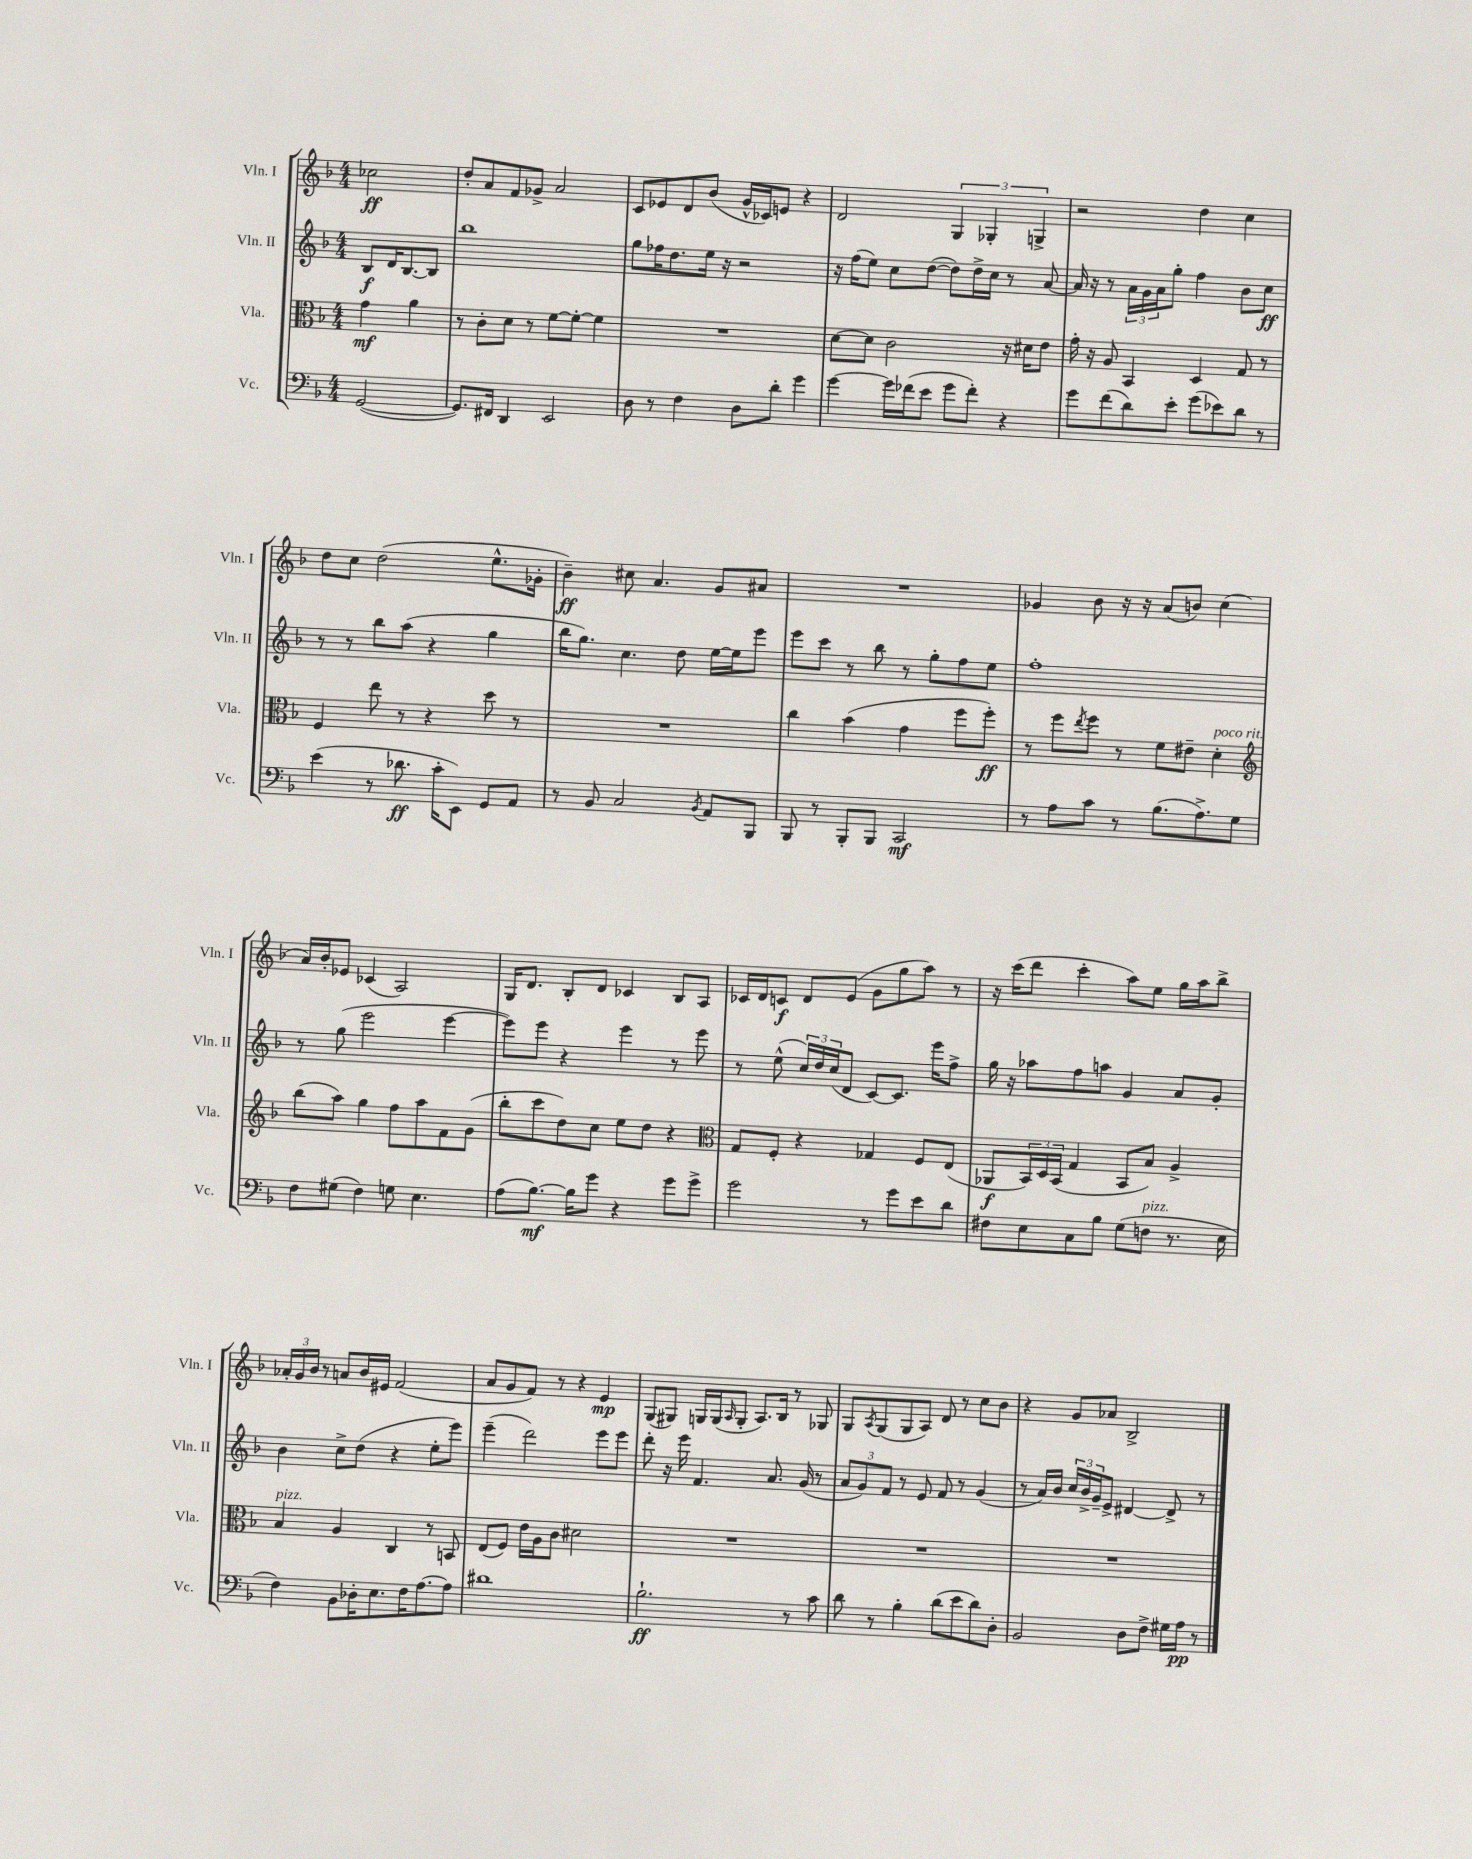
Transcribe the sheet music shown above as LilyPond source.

<<
\new StaffGroup <<
\new Staff = "s0" \with { instrumentName = "Vln. I" shortInstrumentName = "Vln. I" } {
    \clef treble \key f \major \numericTimeSignature \time 4/4 \partial 2
    ces''2\ff |
    d''8-. a'8 f'8 ges'8-> a'2 |
    c'8 ees'8 d'8 bes'8( g'16-^ ces'16) e'8 r4 |
    d'2 \tuplet 3/2 { g4 ges4-. g4-> } |
    r2 d''4 c''4 |
    d''8 c''8 d''2( e''8.-^ ges'16-. |
    bes'4--\ff) cis''8 a'4. g'8 ais'8 |
    R1 |
    ges'4 bes'8 r16 r16 a'8( b'8) c''4( |
    a'16) bes'16-. ees'8 ces'4( a2) |
    g16 d'8. bes8-. d'8 ces'4 bes8 a8 |
    ces'16 d'16 c'8\f d'8 e'8( g'8 g''8 a''8) r8 |
    r16 c'''16( d'''8 c'''4-. a''8) e''8 g''16 a''16 bes''8-> |
    \tuplet 3/2 { aes'16-. g'16 bes'16 } r8 a'8 bes'16 eis'16 f'2( |
    a'8 g'8 f'8) r8 r4 e'4\mp |
    g8( gis8) g16 g16( \grace { a16 } g8-. a8.) bes16 r8 ges8 |
    g8 \acciaccatura { a8 } g8( g8 a8) d'8 r8 c''8 bes'8 |
    r4 g'8 aes'8 bes2-> \bar "|." |
}
\new Staff = "s1" \with { instrumentName = "Vln. II" shortInstrumentName = "Vln. II" } {
    \clef treble \key f \major \numericTimeSignature \time 4/4 \partial 2
    bes8\f d'16 bes8.~ bes8 |
    bes''1 |
    g''8 fes''16 d''8. e''16 r16 r2 |
    r16 f''16( e''8) c''8 d''8~( d''8) d''16-> c''16 r8 a'8~ |
    a'16 r16 r8 \tuplet 3/2 { a'16 g'16 a'16 } g''8-. f''4 bes'8 c''8\ff |
    r8 r8 bes''8 a''8( r4 g''4 |
    bes''16 g''8.) c''4. d''8 e''16~ e''16 e'''8 |
    e'''8 c'''8 r8 bes''8 r8 g''8-. f''8 e''8 |
    f''1-. |
    r8 g''8( e'''2 e'''4~ |
    e'''8) e'''8 r4 e'''4 r8 e'''8 |
    r8 e''8-^( \tuplet 3/2 { c''16) d''16 c''16( } d'8 c'8~) c'8. e'''16 f''8-> |
    g''16 r16 aes''8 f''8 a''8 g'4 a'8 g'8-. |
    bes'4 c''8-> d''8( r4 e''8-. e'''8) |
    e'''4--( d'''2) e'''8 e'''8 |
    d'''8-. r16 e'''16 f'4. a'8. g'16( r8 |
    \tuplet 3/2 { a'8 g'8) f'8 } r8 e'8 f'8 r8 g'4( |
    r8 a'16) bes'16 \tuplet 3/2 { c''16 bes'16-> g'16-- } e'8-> dis'4~ dis'8-> r8 \bar "|." |
}
\new Staff = "s2" \with { instrumentName = "Vla." shortInstrumentName = "Vla." } {
    \clef alto \key f \major \numericTimeSignature \time 4/4 \partial 2
    g'4\mf a'4 |
    r8 c'8-. d'8 r8 f'8~ f'8~-. f'4 |
    R1 |
    d'8~ d'8 c'2 r16 dis'16 e'8 |
    g'16-. r16 a8 bes,4 d4 g8 r8 |
    f4 e''8 r8 r4 d''8 r8 |
    R1 |
    c''4 bes'4( g'4 f''8 f''8-.\ff) |
    r8 f''8 \acciaccatura { e''8 } f''8 r8 f'8 eis'8-- d'4-.^\markup { \italic "poco rit." } |
    \clef treble bes''8( a''8) g''4 f''8 a''8 f'8 g'8( |
    bes''8-. c'''8 d''8) c''8 e''8 d''8 r4 |
    \clef alto g8 f8-. r4 ges4 f8 e8( |
    aes,8\f \tuplet 3/2 { bes,16) d16 bes,16( } g4 bes,8 bes8) a4-> |
    bes4^\markup { \italic "pizz." } a4 c4 r8 b,8 |
    e8( f8) e'16 a16 c'8 dis'2 |
    R1 |
    R1 |
    R1 \bar "|." |
}
\new Staff = "s3" \with { instrumentName = "Vc." shortInstrumentName = "Vc." } {
    \clef bass \key f \major \numericTimeSignature \time 4/4 \partial 2
    g,2~( |
    g,8.) fis,16 d,4 e,2 |
    d8 r8 f4 d8 d'8-. g'4 |
    g'4~ g'16 fes'16( e'8 g'8 fes'8-.) r4 |
    g'8 f'8( d'8) e'8-. g'8( ees'8) d'8 r8 |
    e'4( r8 des'8.\ff c'16-. e,8) g,8 a,8 |
    r8 bes,8 c2 \acciaccatura { bes,8 } a,8 bes,,8 |
    bes,,8 r8 bes,,8-. bes,,8 c,2\mf |
    r8 a8 c'8 r8 bes8.( a8.->) g8 |
    f8 gis8( f4) g8 e4. |
    a8( bes8.~\mf) bes16 g'8 r4 g'8 g'8-> |
    g'2 r8 g'8 e'8 d'8 |
    fis8 e8 c8 bes8 g8( f8^\markup { \italic "pizz." } r8. e16 |
    f4) bes,8 des16-. e8. f16 a8.~ a8 |
    dis'1 |
    bes2.-!\ff r8 c'8 |
    d'8 r8 bes4-. d'8( e'8 d'8) d8-. |
    bes,2 d8 f8-> gis16 a16\pp r8 \bar "|." |
}
>>
>>
\layout { \context { \Score \remove "Bar_number_engraver" } }
